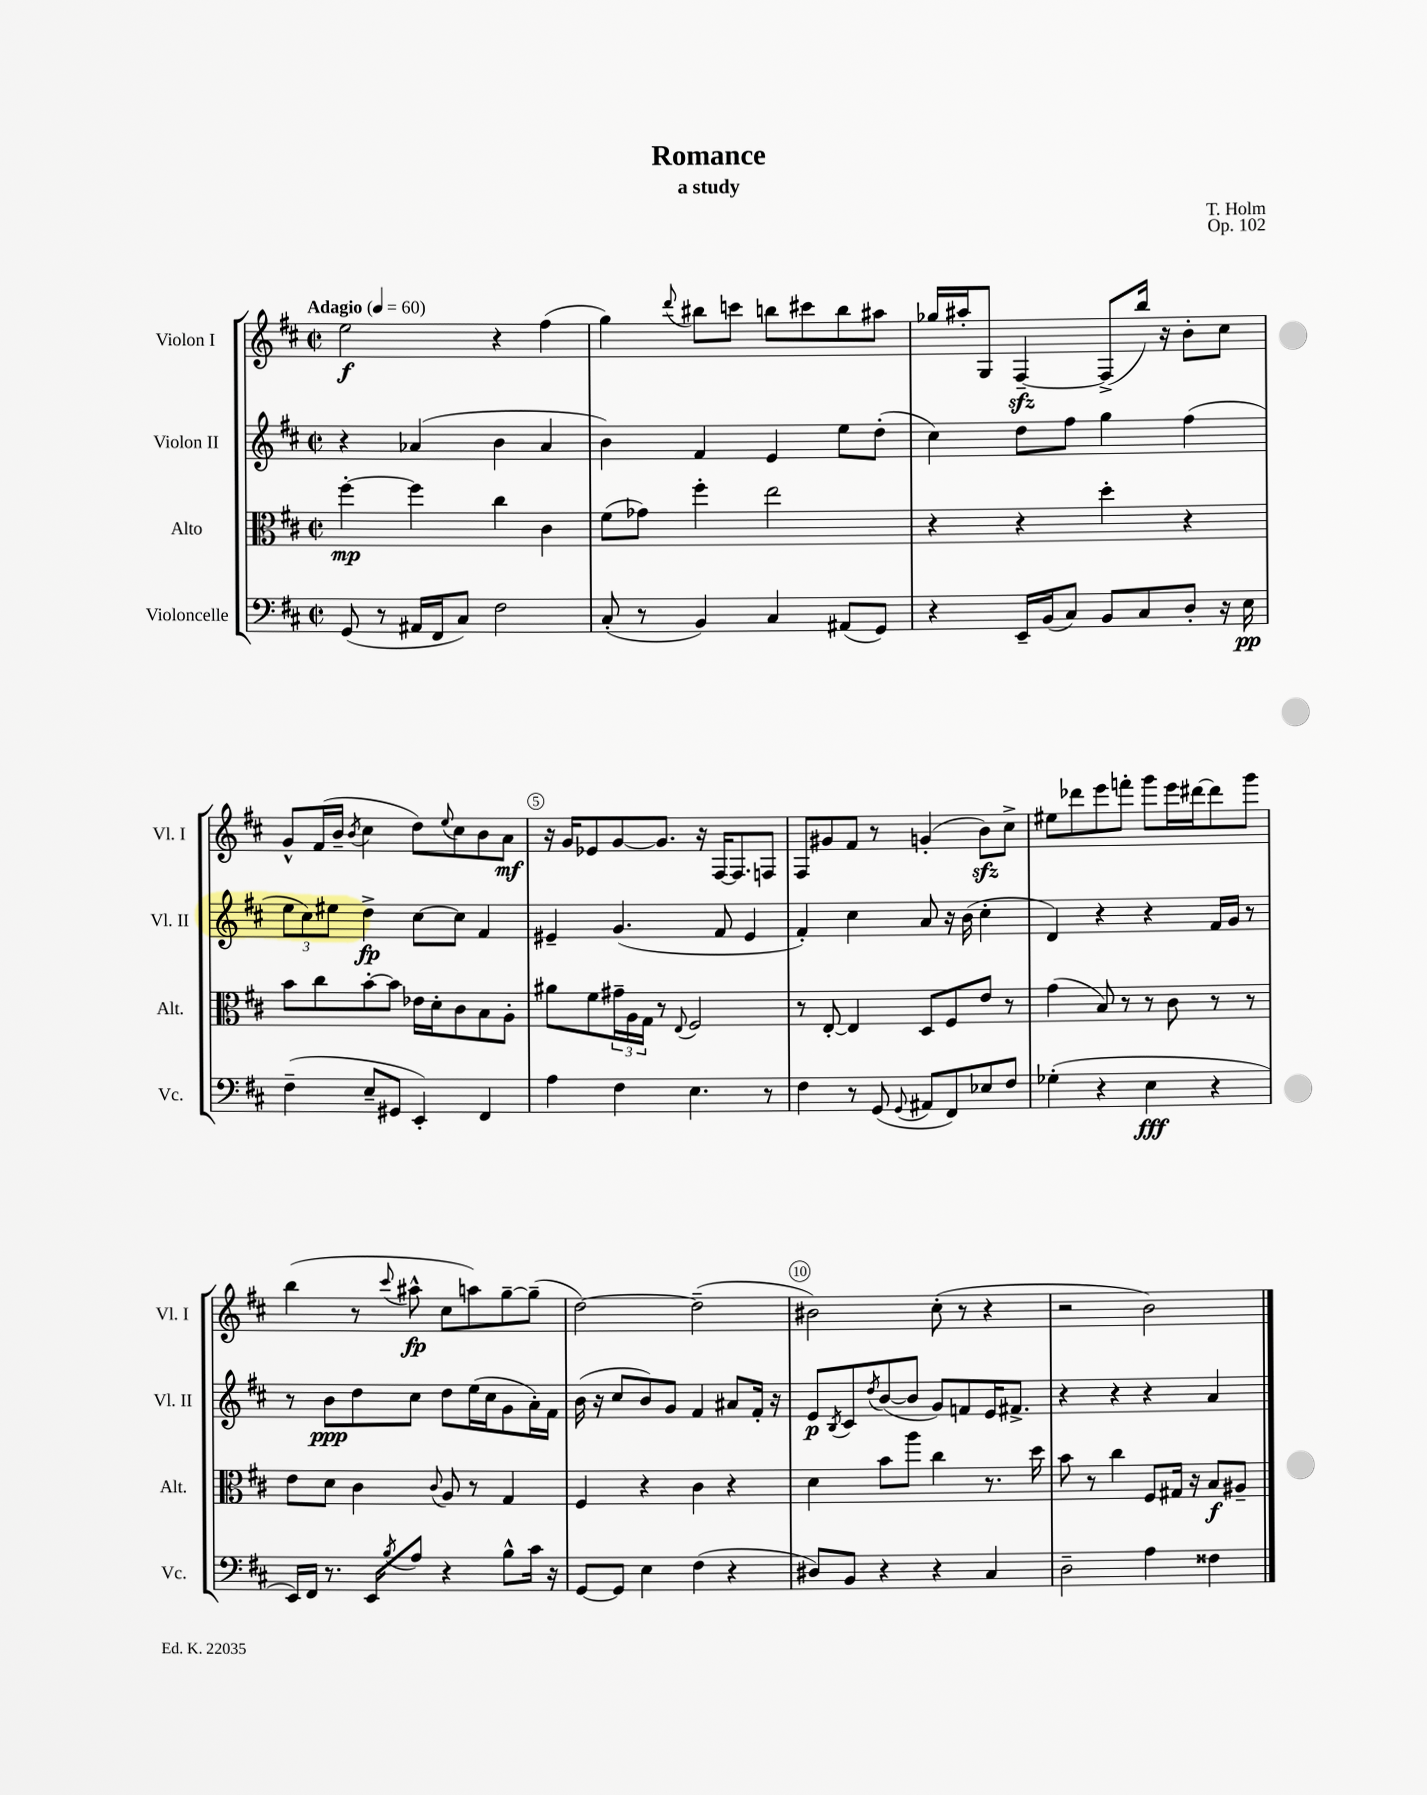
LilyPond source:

\header { title = "Romance" composer = "T. Holm" subtitle = "a study" opus = "Op. 102" }
<<
\new StaffGroup <<
\new Staff = "s0" \with { instrumentName = "Violon I" shortInstrumentName = "Vl. I" } {
    \clef treble \key d \major \defaultTimeSignature \time 2/2 \tempo "Adagio" 4 = 60
    e''2\f r4 fis''4( |
    g''4) \appoggiatura { d'''8 } bis''8 c'''8 b''8 cis'''8 b''8 ais''8 |
    ges''16 ais''16-. g8 fis4~--\sfz fis8->( b''16) r16 b'8-. cis''8 |
    g'8-^ fis'16( b'16-- \acciaccatura { b'8 } cis''4 d''8) \appoggiatura { e''8 } cis''8 b'8 a'8\mf |
    r16 g'16 ees'8 g'8~ g'8. r16 fis16~ fis8. f8 |
    fis8 gis'8 fis'8 r8 g'4-.( b'8\sfz) cis''8-> |
    eis''8 des'''8 e'''8 f'''8-. g'''8 e'''16 dis'''16~ dis'''8 g'''8 |
    b''4( r8 \appoggiatura { cis'''8 } ais''8-^\fp cis''8 a''8) g''8~-- g''8--( |
    d''2~) d''2--( |
    bis'2) cis''8-.( r8 r4 |
    r2 b'2) \bar "|." |
}
\new Staff = "s1" \with { instrumentName = "Violon II" shortInstrumentName = "Vl. II" } {
    \clef treble \key d \major \defaultTimeSignature \time 2/2
    r4 aes'4( b'4 aes'4 |
    b'4) fis'4 e'4 e''8 d''8-.( |
    cis''4) d''8 fis''8 g''4 fis''4( |
    \tuplet 3/2 { e''8 cis''8) eis''8 } d''4->\fp cis''8~ cis''8 fis'4 |
    eis'4-- g'4.( fis'8 eis'4 |
    fis'4-.) cis''4 a'8 r16 b'16( cis''4-. |
    d'4) r4 r4 fis'16 g'16 r8 |
    r8 b'8\ppp d''8 cis''8 d''8 e''16( cis''16 g'8 a'16-.) fis'16 |
    b'16( r16 cis''8 b'8) g'8 fis'4 ais'8 fis'16-. r16 |
    e'8\p \acciaccatura { b8 } cis'8 \acciaccatura { d''8 } b'8~( b'8 g'8) f'8 e'16 fis'8.-> |
    r4 r4 r4 a'4 \bar "|." |
}
\new Staff = "s2" \with { instrumentName = "Alto" shortInstrumentName = "Alt." } {
    \clef alto \key d \major \defaultTimeSignature \time 2/2
    fis''4~-.\mp fis''4 cis''4 cis'4 |
    fis'8( ges'8) fis''4-. e''2 |
    r4 r4 d''4-. r4 |
    b'8 cis''8 b'8~-. b'8 ees'16 d'16-. cis'8 b8 a8-. |
    ais'8 fis'8 \tuplet 3/2 { gis'16-- a16 g16 } r8 \appoggiatura { e8 } fis2 |
    r8 e8~-. e4 d8 fis8 e'8 r8 |
    g'4( b8) r8 r8 cis'8 r8 r8 |
    e'8 d'8 cis'4 \appoggiatura { cis'8 } a8 r8 g4 |
    fis4 r4 cis'4 r4 |
    d'4 b'8 a''8 cis''4 r8. d''16 |
    b'8 r8 cis''4 fis8 gis16 r16 b8\f ais8-- \bar "|." |
}
\new Staff = "s3" \with { instrumentName = "Violoncelle" shortInstrumentName = "Vc." } {
    \clef bass \key d \major \defaultTimeSignature \time 2/2
    g,8( r8 ais,16 fis,16 cis8) fis2 |
    cis8-.( r8 b,4) cis4 ais,8( g,8) |
    r4 e,16-- b,16( cis8) b,8 cis8 d8-. r16 e16\pp |
    fis4--( e8-- gis,8 e,4-.) fis,4 |
    a4 fis4 e4. r8 |
    fis4 r8 g,8( \appoggiatura { g,8 } ais,8 fis,8) ees8 fis8 |
    ges4-.( r4 e4\fff r4 |
    e,16) fis,16 r8. e,16 \acciaccatura { b8 } a8 r4 b8-^ cis'16 r16 |
    g,8~ g,8 e4 fis4( r4 |
    dis8) b,8 r4 r4 cis4 |
    d2-- a4 fisis4 \bar "|." |
}
>>
>>
\layout { \context { \Score \override BarNumber.break-visibility = ##(#f #t #t) barNumberVisibility = #(every-nth-bar-number-visible 5) \override BarNumber.stencil = #(make-stencil-circler 0.1 0.3 ly:text-interface::print) } }
